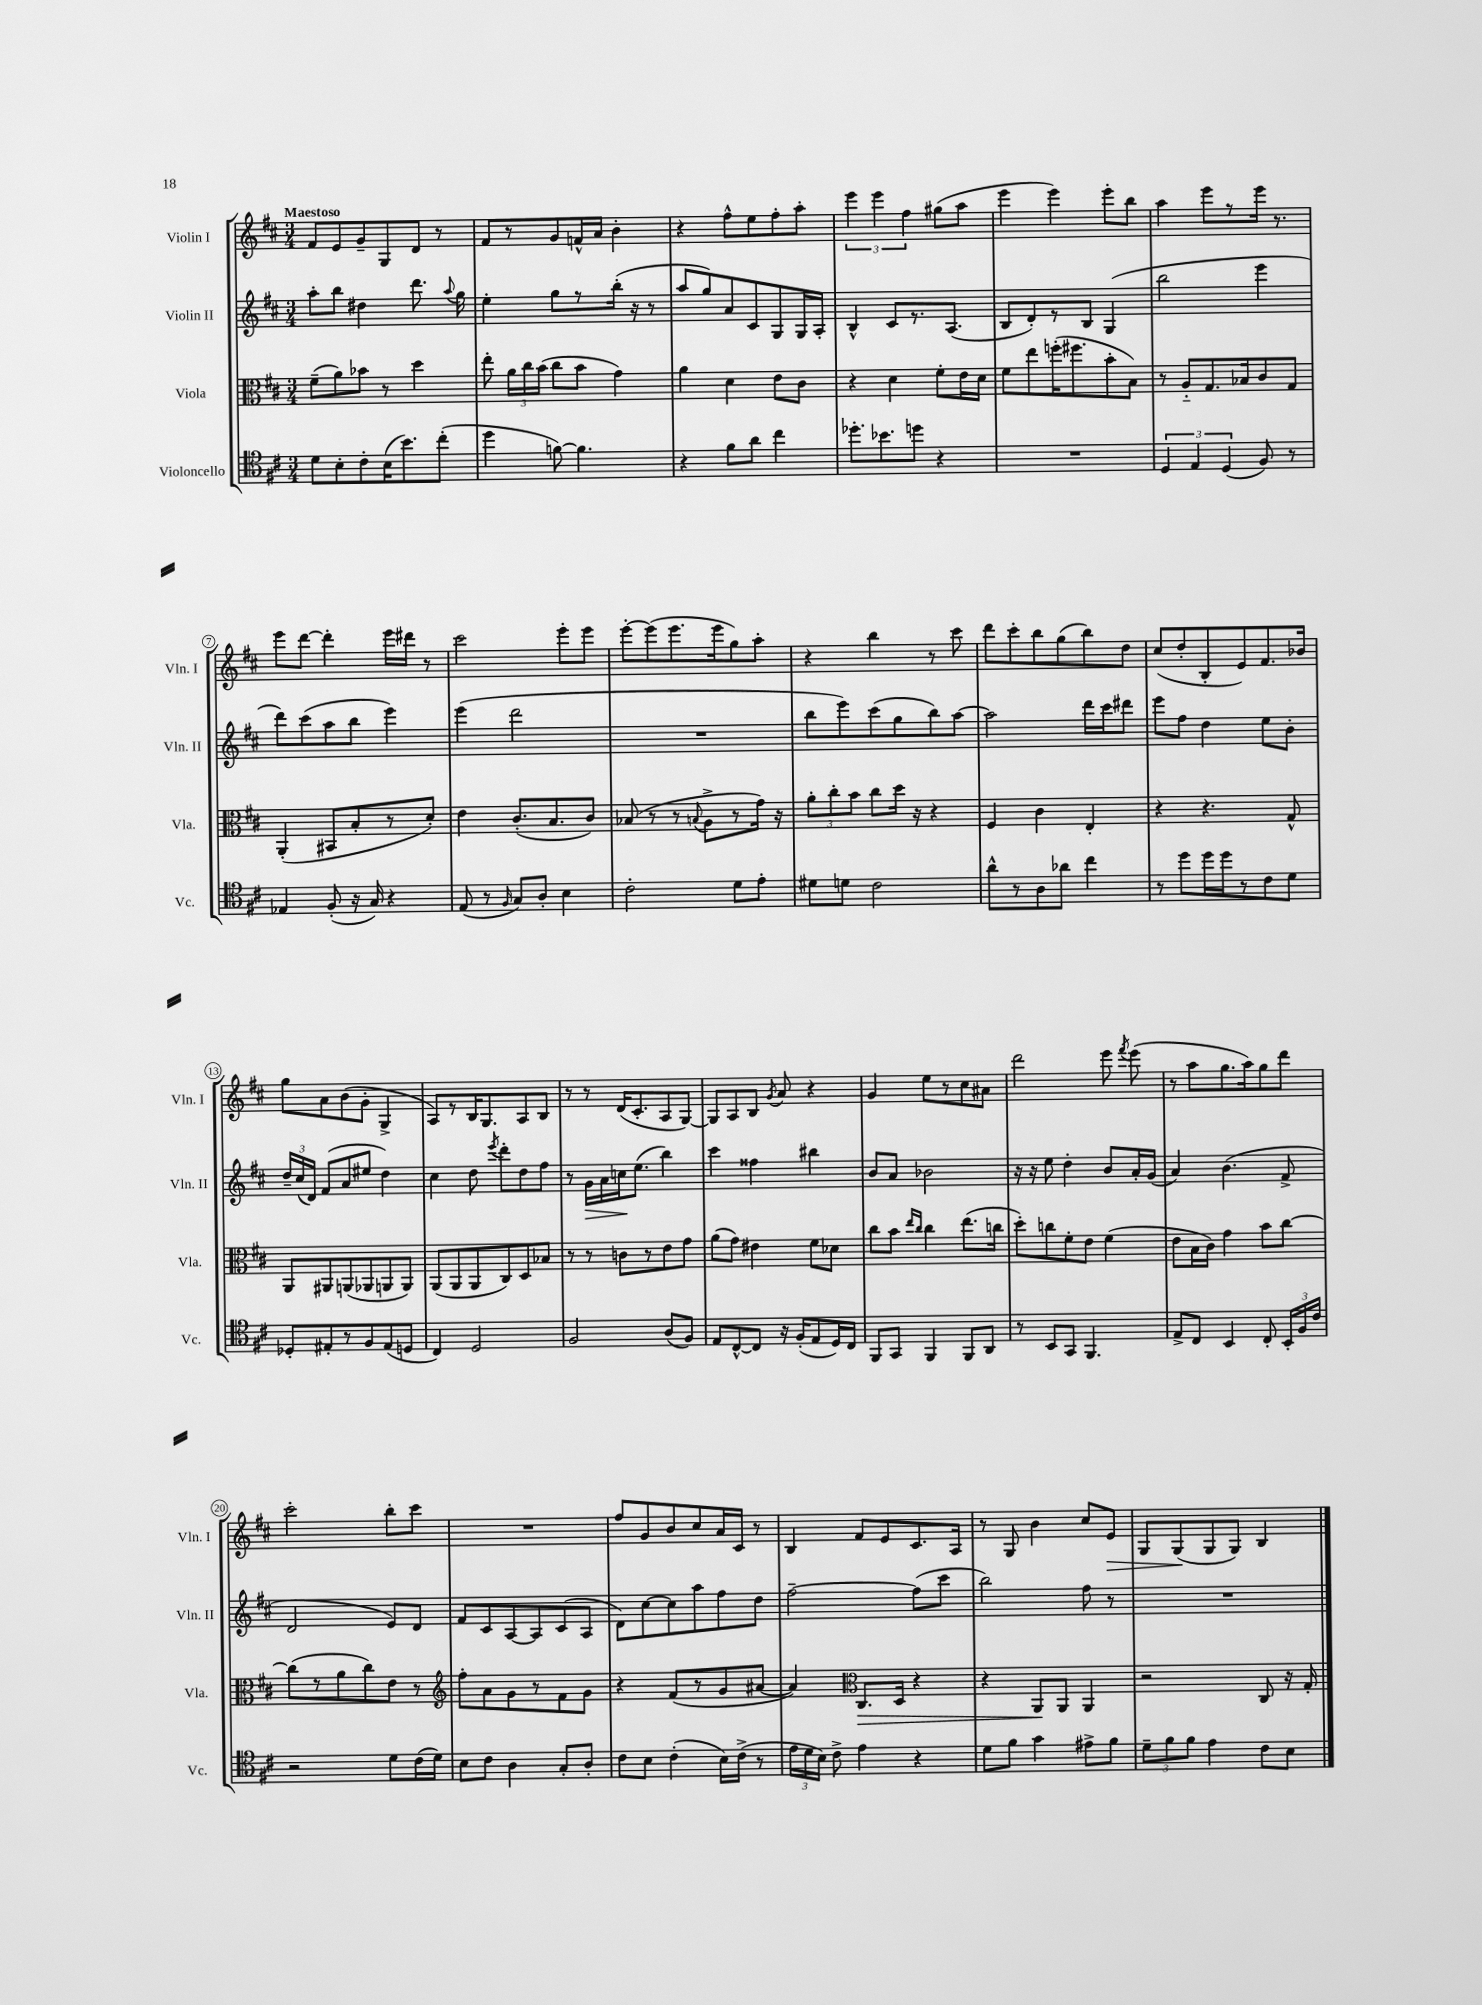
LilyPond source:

<<
\new StaffGroup <<
\new Staff = "s0" \with { instrumentName = "Violin I" shortInstrumentName = "Vln. I" } {
    \clef treble \key d \major \numericTimeSignature \time 3/4 \tempo "Maestoso"
    \autoBeamOff fis'8[ e'8 g'8-- g8 d'8] r8 |
    fis'8[ r8 g'8 f'16-^ a'16] b'4-. |
    r4 fis''8[-^ e''8 fis''8-. a''8]-. |
    \tuplet 3/2 { e'''4 e'''4 fis''4 } gis''8[( a''8] |
    e'''4 e'''4) e'''8[-. b''8] |
    a''4 e'''8[ r8 e'''16] r8. |
    e'''8[ d'''8]~ d'''4-. e'''16[ dis'''16] r8 |
    cis'''2 e'''8[-. e'''8] |
    e'''8[~-. e'''8( e'''8. e'''16 g''8) a''8]-. |
    r4 b''4 r8 cis'''8 |
    d'''8[ cis'''8-. b''8 g''8( b''8) d''8] |
    cis''8[( d''8-. b8-. e'8) fis'8. bes'16] |
    g''8[ a'8 b'8( g'8]-. g4-> |
    a8[) r8 b16 g8. a8 b8] |
    r8 r8 d'16[( cis'8.-. a8 g8]~) |
    g8[ a8 b8] \acciaccatura { g'8 } a'8 r4 |
    g'4 e''8[ r8 cis''8 ais'8] |
    d'''2 e'''8 \acciaccatura { fis'''8 } e'''8( |
    r8 a''8[ g''8. a''16) g''8 d'''8] |
    cis'''2-. b''8[-. cis'''8] |
    R2. |
    fis''8[ g'8 b'8 cis''8 a'16 cis'16] r8 |
    b4 fis'8[ e'8 cis'8. a16] |
    r8 g8 b'4 cis''8[ e'8]\> |
    g8[ g8\!( g8 g8]) b4 \bar "|." |
}
\new Staff = "s1" \with { instrumentName = "Violin II" shortInstrumentName = "Vln. II" } {
    \clef treble \key d \major \numericTimeSignature \time 3/4
    \autoBeamOff a''8[-. b''8] dis''4 d'''8. \appoggiatura { a''8 } g''16 |
    e''4-. g''8[ r8 b''16]-.( r16 r8 |
    a''8[ g''8) a'8 cis'8 g8 g16 a16]-. |
    b4-^ cis'8[ r8. a8.]( |
    b8[ d'8-.) r8 b8] g4( |
    b''2 e'''4 |
    d'''8[) cis'''8( a''8 b''8] e'''4) |
    e'''4( d'''2 |
    R2. |
    b''8[ e'''8) cis'''8( g''8 b''8) a''8]~ |
    a''2 d'''16[ cis'''16 dis'''8] |
    e'''8[ fis''8] d''4 e''8[ b'8]-. |
    \tuplet 3/2 { d''16[-- cis''16( d'16]) } fis'8[( a'8 eis''8] d''4) |
    cis''4 d''8 \acciaccatura { e'''8 } d'''8[-. d''8 fis''8] |
    r8 g'16[\> a'16 c''16\! e''8.]( b''4) |
    cis'''4 fisis''4 bis''4 |
    b'8[ a'8] bes'2 |
    r16 r16 e''8 d''4-. b'8[ a'16-. g'16]( |
    a'4) b'4.( fis'8-> |
    d'2 e'8[) d'8] |
    fis'8[ cis'8 a8~ a8 cis'8( a8] |
    d'8[) cis''8~ cis''8 a''8 fis''8 d''8] |
    fis''2~-- fis''8[( cis'''8] |
    b''2) fis''8 r8 |
    R2. \bar "|." |
}
\new Staff = "s2" \with { instrumentName = "Viola" shortInstrumentName = "Vla." } {
    \clef alto \key d \major \numericTimeSignature \time 3/4
    \autoBeamOff fis'8[--( a'8) bes'8] r8 d''4 |
    e''8-. \tuplet 3/2 { a'16[ cis''16 b'16]( } cis''8[ b'8] g'4) |
    a'4 d'4 e'8[ cis'8] |
    r4 d'4 fis'8[-. e'16 d'16] |
    fis'8[ e''8 f''16-.( fis''8. b'8-. b8]) |
    r8 a8[-_ g8. bes16 cis'8 g8] |
    a,4-.( bis,8[ b8-. r8 d'8]-.) |
    e'4 cis'8.[-.( b8. cis'8]) |
    bes8( r8 r8 \appoggiatura { b8 } a8[-> r8 g'16]) r16 |
    \tuplet 3/2 { a'8[-. cis''8-. b'8] } cis''8[ d''16] r16 r4 |
    fis4 cis'4 e4-. |
    r4 r4. g8-^ |
    a,8[ ais,8 a,8( aes,8 a,8 a,8]) |
    a,8[( a,8 a,8 cis8) d8 bes8] |
    r8 r8 c'8[ r8 e'8 g'8] |
    a'8[( g'8]) eis'4 fis'8[ des'8] |
    cis''8[ b'8] \grace { e''16[ cis''16] } cis''4 e''8.[( c''16] |
    d''8[-.) c''8 fis'8-. e'8] fis'4( |
    e'8[ b16 cis'16]) g'4 b'8[ cis''8]~ |
    cis''8[( r8 a'8 cis''8) e'8] r8 |
    \clef treble fis''8[-. a'8 g'8 r8 fis'8 g'8] |
    r4 fis'8[( r8 g'8 ais'8]~ |
    ais'4) \clef alto cis8.[\> d16] r4 |
    r4 a,8[\! a,8] a,4 |
    r2 cis8 r16 g16-. \bar "|." |
}
\new Staff = "s3" \with { instrumentName = "Violoncello" shortInstrumentName = "Vc." } {
    \clef tenor \key d \major \numericTimeSignature \time 3/4
    \autoBeamOff d'8[ b8-. cis'8-. b16( b'8.) cis''8]-.( |
    d''4 f'8~) f'4. |
    r4 fis'8[ a'8] cis''4 |
    des''8.[-. bes'8. d''8] r4 |
    R2. |
    \tuplet 3/2 { d4 e4 d4( } fis8) r8 |
    ees4 fis8-.( r16 g16) r4 |
    e8( r8 \grace { fis16 } g8[) a8]-. b4 |
    cis'2-. d'8[ e'8]-. |
    dis'8[ d'8] cis'2 |
    a'8[-^ r8 a8 aes'8] cis''4 |
    r8 d''8[ d''16 d''16 r8 cis'8 d'8] |
    des8[-. eis8-. r8 fis8 eis8( d8] |
    cis4) d2 |
    fis2 a8[( fis8]) |
    e8[ cis8~-^ cis8] r16 fis16[-.( e8 d16) cis16] |
    fis,8[ g,8] fis,4 fis,8[ a,8] |
    r8 b,8[ g,8] fis,4. |
    e8[-> cis8] b,4 cis8-. \tuplet 3/2 { b,16[-. fis16 cis'16] } |
    r2 d'8[ cis'16( d'16]) |
    b8[ cis'8] a4 g8[-. a8]-. |
    cis'8[ b8] cis'4-.( b16[) cis'16]->( r8 |
    \tuplet 3/2 { e'16[ d'16 b16]) } cis'8-> e'4 r4 |
    d'8[ fis'8] g'4 eis'8[-> fis'8] |
    \tuplet 3/2 { d'8[-- fis'8 fis'8] } e'4 cis'8[ b8] \bar "|." |
}
>>
>>
\layout { \context { \Score \override BarNumber.stencil = #(make-stencil-circler 0.1 0.3 ly:text-interface::print) } }
